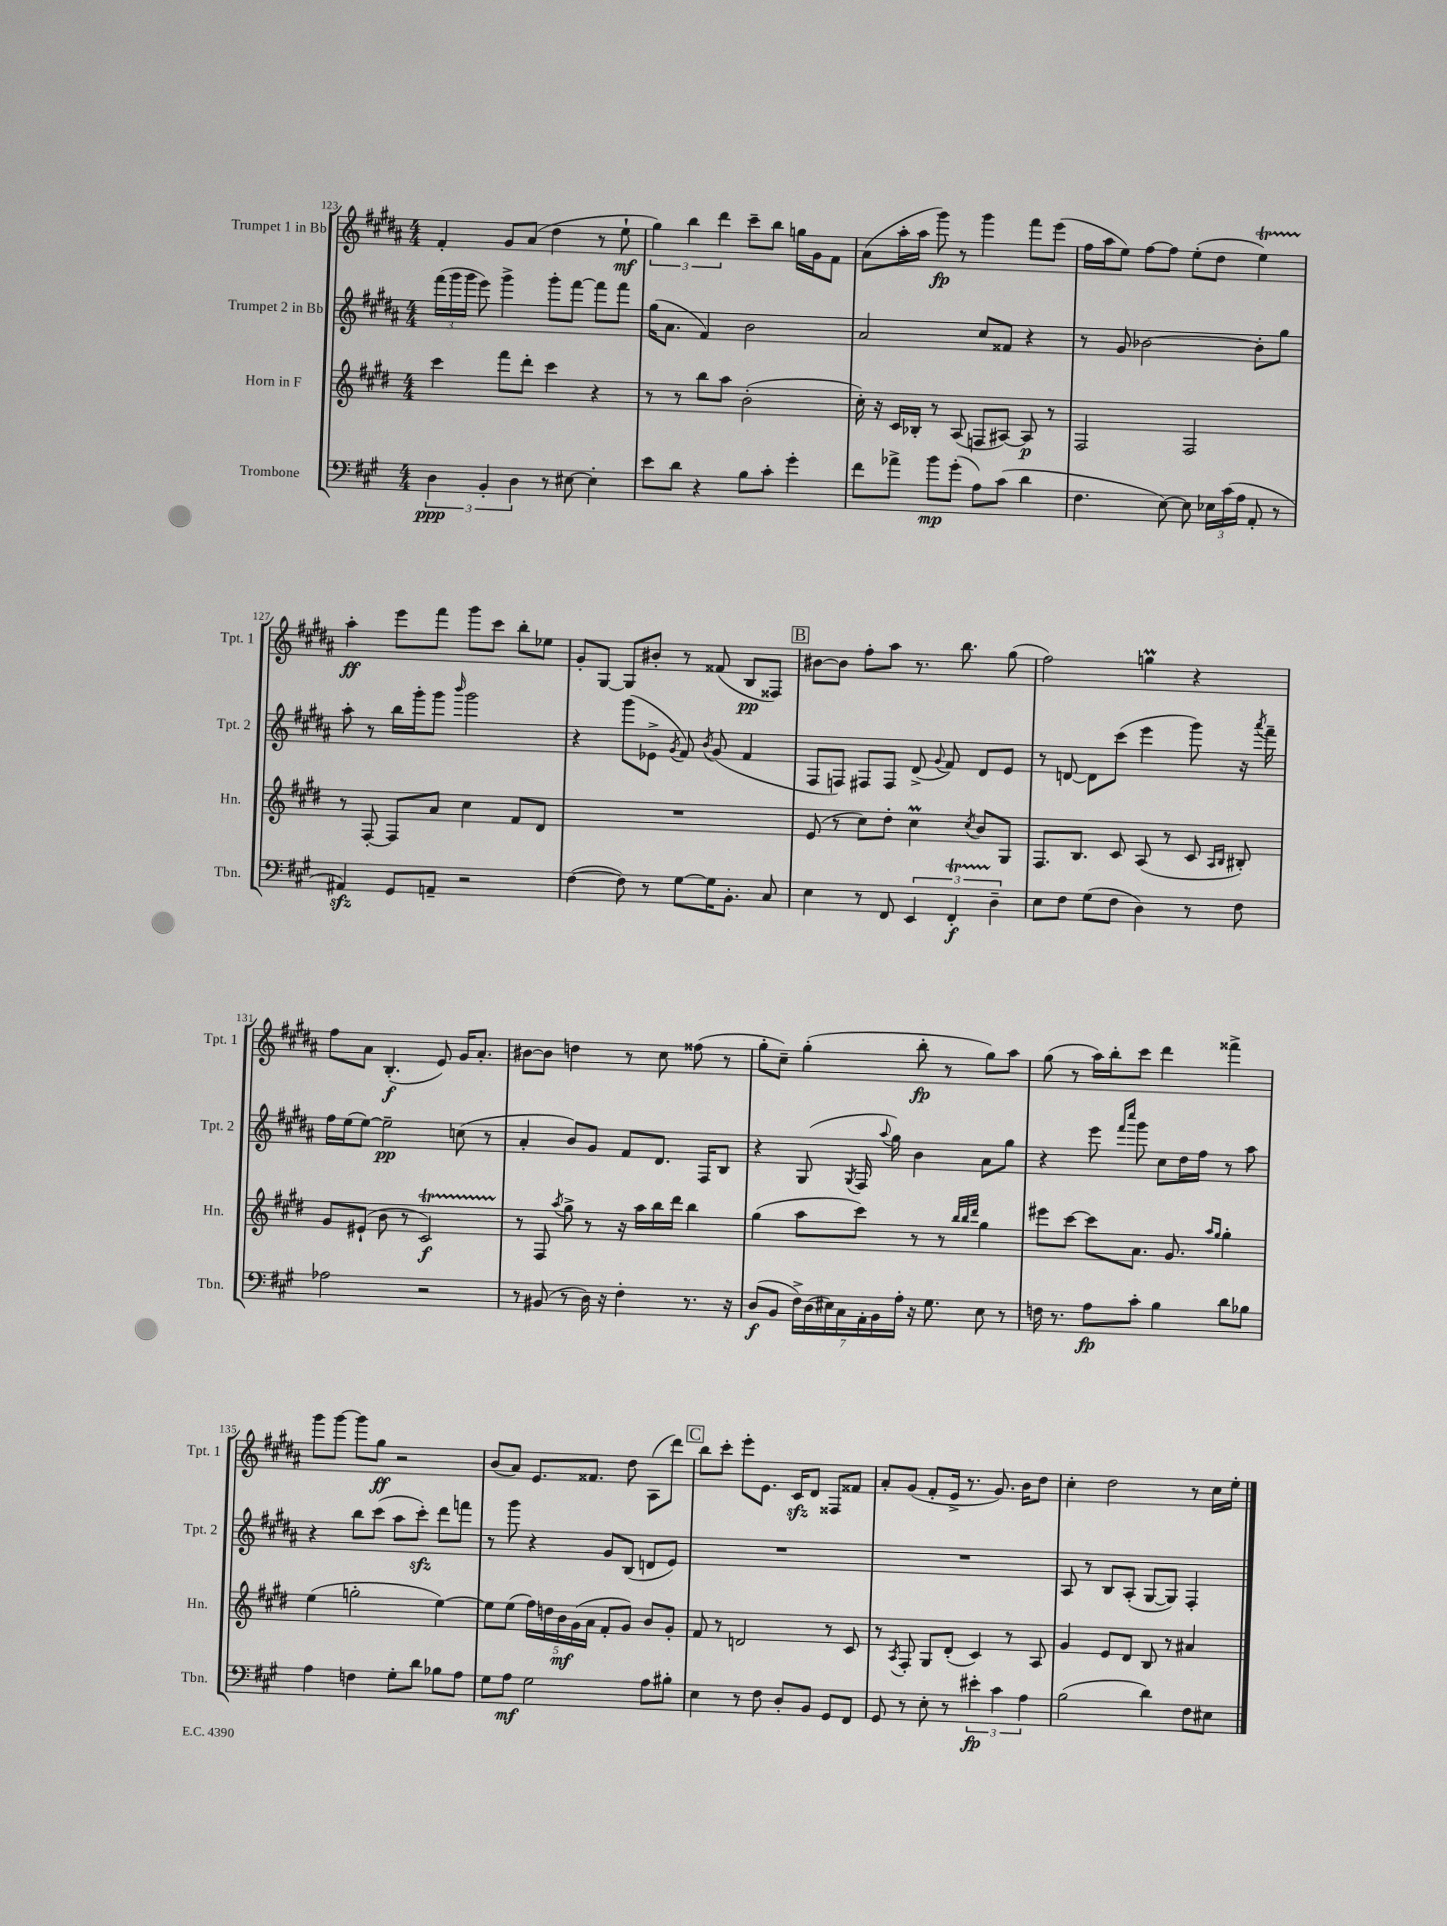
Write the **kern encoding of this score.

**kern	**kern	**kern	**kern
*staff4	*staff3	*staff2	*staff1
*clefF4	*clefG2	*clefG2	*clefG2
*k[f#c#g#]	*k[f#c#g#d#]	*k[f#c#g#d#a#]	*k[f#c#g#d#a#]
*M4/4	*M4/4	*M4/4	*M4/4
6D\	4ccc#\	(24fff#\LL	4f#'/
.	.	24ggg#\	.
.	.	24ggg#\JJ	.
.	.	8eee\)	.
6BB'/	.	.	.
.	8fff#\L	4ggg#^\	8g#/L
6D\	.	.	.
.	8ddd#'\J	.	(8a#/J
8r	4ccc#\	8ggg#'\L	4dd#\
[8E#\	.	[8fff#\J	.
4E#'\]	4r	8fff#\]L	8r
.	.	8fff#\J	8ee`\
=	=	=	=
8e\L	8r	(16gg#\LK	6gg#\)
.	.	8.a#\J	.
8d\J	8r	.	.
.	.	.	6bb\
4r	8bb\L	4f#/)	.
.	.	.	6ddd#\
.	8aa\J	.	.
8B\L	(2b'\	2b\	8ccc#~\L
8c#'\J	.	.	8bb\J
4g#'\	.	.	16gg\LL
.	.	.	16g#\J
.	.	.	8f#\J
=	=	=	=
8f#\L	16cc#'\)	2a#/	(8a#\L
.	16r	.	.
8a-^\J	16c#/LL	.	16aa#'\L
.	16B-'/JJ	.	16aa#\JJ
8b\L	8r	.	8ggg#\)
(8g#'\J	(8A/	.	8r
8A\L)	8F/L	8cc#/L	4ggg#\
(8c#\J	[8A#/J)	8f##/J	.
4d\	8A#/]	4r	8fff#\L
.	8r	.	(8eee\J
=	=	=	=
4.F#\	2F#/	8r	16ff#\LL
.	.	.	16aa#\J
.	.	8g#/	8ee\J)
.	.	[2b-\	[8ff#\L
[8E\)	.	.	8ff#\]J
8E\]	2F#/	.	(8ee'\L
24E-\LL	.	.	8dd#\J
(24c#\	.	.	.
24A\JJ	.	.	.
8AA'/	.	8b-'\]L	4ee\)
8r	.	8gg#\J	.
=	=	=	=
4AA#/)	8r	8aa#'\	4aa#'\
.	[8F#'/	8r	.
8GG#/L	8F#/]L	16bb\LL	8eee\L
.	.	16ggg#'\J	.
8AA~/J	8a/J	8ggg#\J	8fff#\J
.	.	16qqbbb/	.
2r	4cc#\	2ggg#\	8ggg#\L
.	.	.	8ccc#\J
.	8f#/L	.	8bb'\L
.	8d#/J	.	8ee-\J
=	=	=	=
([4F#\	1r	4r	8g#'/L
.	.	.	[8G#/J
8F#\])	.	(8ggg#\L	8G#/]L
8r	.	8e-^\J	8b#'/J
.	.	8qg#/	.
[8G#\L	.	8f#/)	8r
.	.	8qb/	.
16G#\]K	.	(8g#/	(8f##/
8.BB'\J	.	.	.
.	.	4f#/	8B/L
8C#/	.	.	8F##/J)
=	=	=	=
4E\	(8e/	8F#/L	[8b#\L
.	8r	8F/J)	8b#\]J
8r	8cc#\L)	8F#/L	8ff#'\L
8FF#/	8dd#'\J	8F#/J	8aa#\J
6EE/	4cc#\	(8d#^/	8.r
.	.	8qqg#/	.
.	.	8f#/)	.
6FF#'/	.	.	.
.	.	.	8.bb\
.	8qcc#/	.	.
.	8b/L	8d#/L	.
6D~\	.	.	.
.	8G#/J	8e/J	(8gg#\
=	=	=	=
8E\L	8.F#/L	8r	2ff#\)
8F#\J	.	[8d/	.
.	8.B/J	.	.
(8G#\L	.	8d\]L	.
8F#\J	8c#/	(8ccc#\J	.
4D\)	(8A/	4eee\	4gg\
.	8r	.	.
8r	8c#/	8ggg#\)	4r
.	16qqA/LL	.	.
.	16qqB/JJ	.	.
8F#\	8B#'/)	16r	.
.	.	8qaaa#/	.
.	.	16fff#~\	.
=	=	=	=
2A-\	8g#/L	16ff#\LL	8ff#\L
.	.	(16ee\J	.
.	(8e#`/J	[8ee\J)	8a#\J
.	8b\	2ee~\]	(4.B'/
.	8r	.	.
2r	2c#/)	.	.
.	.	.	8e/)
.	.	(8cc\	16g#/LK
.	.	.	8.a#'/J
.	.	8r	.
=	=	=	=
8r	8r	4a#'/	[8b#\L
(8BB#/	8F#/	.	8b#\]J
.	8qaa/	.	.
8r	8gg#^\	8b/L)	4dd\
16D\)	8r	8g#/J	.
16r	.	.	.
4F#'\	16r	8f#/L	8r
.	16aa\LL	.	.
.	16bb\	8.d#/J	8cc#\
.	16ddd#\JJ	.	.
8.r	4bb\	.	(8ff##\
.	.	16F#/LK	.
.	.	8B/J	8r
16r	.	.	.
=	=	=	=
(8D/L	(4gg#\	4r	8gg#'\L
8BB/J	.	.	8cc#~\J)
28F#^\LL)	8aa\L	(8G#/	(4gg#'\
(28D\	.	.	.
28E#\)	.	.	.
28C#\	.	.	.
.	.	8qG#/	.
.	8ccc#\J)	16F#/	.
28AA'\	.	.	.
28BB\	.	.	.
.	.	8qqaa#/	.
.	.	16gg#\)	.
28A'\JJ	.	.	.
16r	8r	4b\	8bb'\
8.G#\	.	.	.
.	8r	.	8r
.	32qqbb/LLL	.	.
.	32qqbb/	.	.
.	32qqddd#/JJJ	.	.
8E#\	4gg#\	8a#\L	8gg#\L)
8r	.	8gg#\J	8aa#\J
=	=	=	=
16F\	8eee#\L	4r	(8gg#\
8.r	.	.	.
.	[8ccc#\J	.	8r
8A\L	8ccc#\]L	8eee\	16aa#\LL)
.	.	.	16bb'\J
.	.	16qqfff#/LL	.
.	.	16qqcccc#/JJ	.
8c#'\J	8.a\J	8ggg#\	8ccc#\J
4B\	.	8cc#\L	4ddd#\
.	8.g#/	.	.
.	.	16dd#\L	.
.	.	16ff#\JJ	.
.	16qqaa/LL	.	.
.	16qqgg#/JJ	.	.
8d\L	4gg#'\	8r	4fff##^\
8B-\J	.	8aa#\	.
=	=	=	=
4A\	(4ee\	4r	8ggg#\L
.	.	.	[8ggg#\J
4F\	2gg'\	8bb\L	8ggg#\]L
.	.	(8ccc#\J	8gg#\J
8G#'\L	.	8aa#\L	2r
8d\J	.	8ccc#'\J)	.
8B-\L	[4ee\)	8ddd#\L	.
8A\J	.	8fff\J	.
=	=	=	=
8G#\L	8ee\]L	8r	(8b/L
8A\J	(8ee\J	8ggg#\	8a#/J)
2G#\	20ff#\LL)	4r	8.e/L
.	20dd\	.	.
.	20b\	.	.
.	(20g#\	.	.
.	.	.	8.f##/J
.	20a\JJ	.	.
.	8f#'/L	8g#/L	.
.	8g#/J)	(8B/J	8dd#\
8A\L	8b/L	8d/L	(8A#\L
8B#'\J	8g#'/J	8e/J)	8ddd#\J)
=	=	=	=
4E\	8f#/	1r	8bb\L
.	8r	.	8ccc#'\J
8r	2d/	.	8eee'\L
8F#\	.	.	8.e\J
8D'/L	.	.	.
.	.	.	16c#/LK
8BB/J	.	.	8d#/J
8GG#/L	8r	.	8F##/L
8FF#/J	8c#/	.	8f##/J
=	=	=	=
8GG#/	8r	1r	8a#'/L
.	8qA/	.	.
8r	8F#'/	.	(8g#/J
8E'\	8G#/L	.	8f#'/L
8r	(8d#'/J	.	16e^/Jk
.	.	.	8.r
6e#'\	4c#/)	.	.
.	.	.	8.g#/)
6c#\	.	.	.
.	8r	.	.
.	.	.	16b\LK
6A\	.	.	.
.	8A/	.	8dd#\J
=	=	=	=
(2B\	4g#/	8A#/	4cc#'\
.	.	8r	.
.	8e/L	8B/L	2dd#\
.	8d#/J	(8A#'/J	.
4d\)	8B/	[8G#/L	.
.	8r	8G#/]J)	.
8F#\L	4a#/	4F#'/	8r
8E#\J	.	.	16cc#\LL
.	.	.	16ee'\JJ
==	==	==	==
*-	*-	*-	*-
